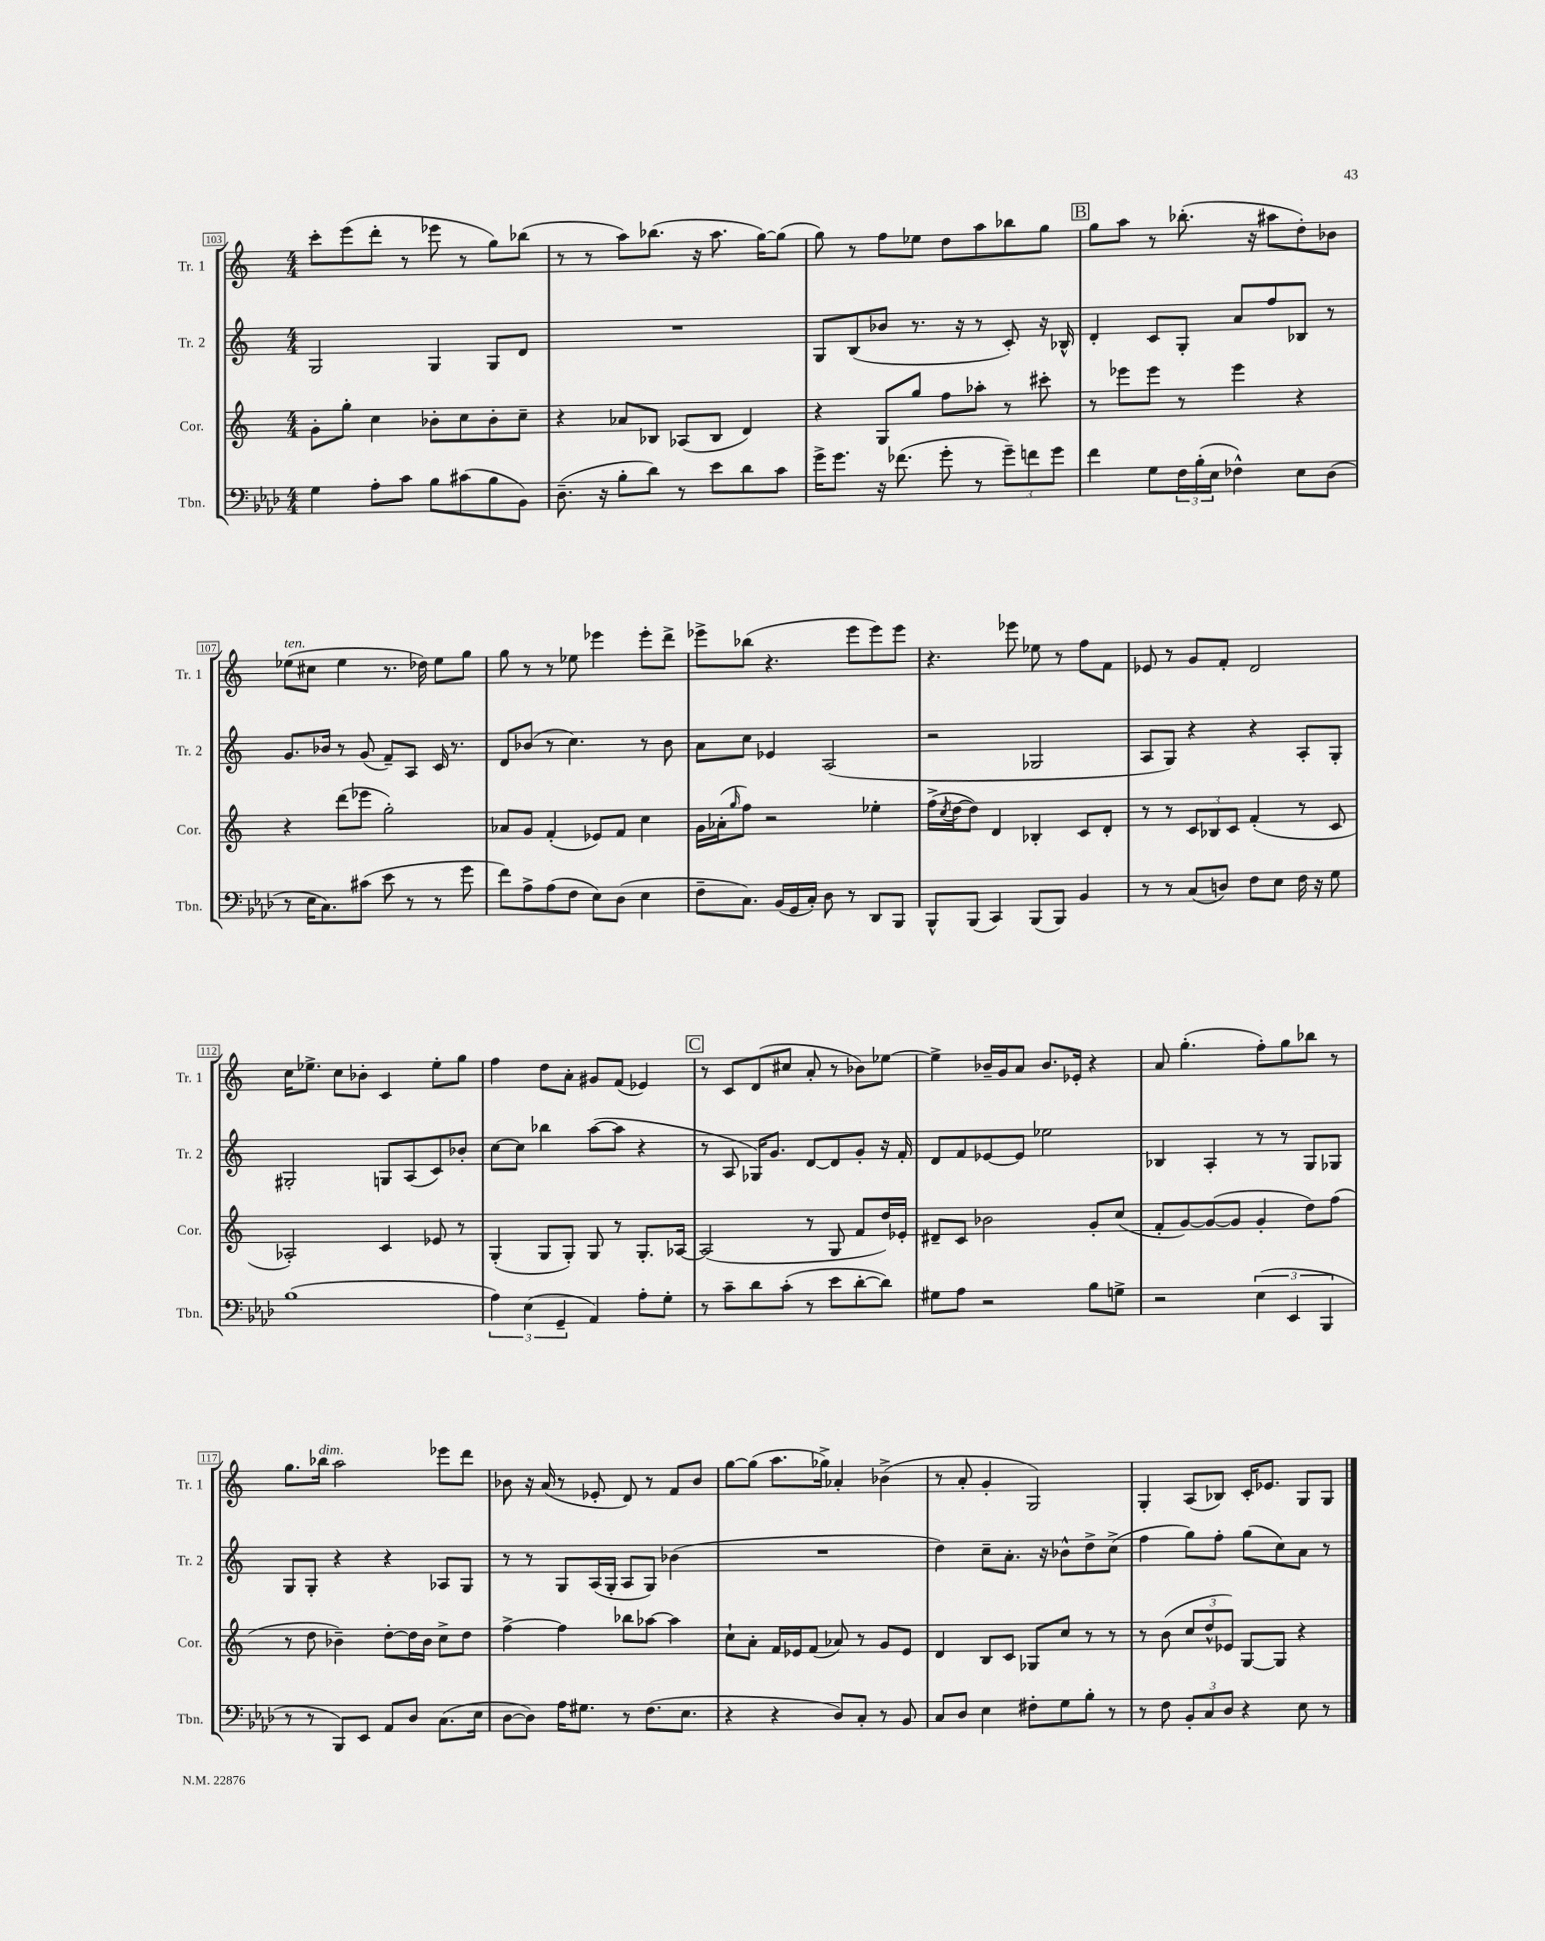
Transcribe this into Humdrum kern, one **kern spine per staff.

**kern	**kern	**kern	**kern
*staff4	*staff3	*staff2	*staff1
*clefF4	*clefG2	*clefG2	*clefG2
*k[b-e-a-d-]	*k[]	*k[]	*k[]
*M4/4	*M4/4	*M4/4	*M4/4
4G	8g'	2G	8ccc'
.	8gg'	.	(8eee
8A-'	4cc	.	8ddd'
8c	.	.	8r
8B-	8b-'	4G	8eee-
(8c#	8cc	.	8r
8B-	8b-'	8G	8gg)
8BB-)	8cc~	8d	(8bb-
=	=	=	=
(8.D-~	4r	1r	8r
.	.	.	8r
16r	.	.	.
8B-'	8a-	.	8aa)
8d-)	8B-	.	(8.bb-
8r	(8A-	.	.
.	.	.	16r
8e-	8B-	.	8.aa
8d-	4d)	.	.
.	.	.	[16gg)
8c	.	.	(8gg]
=	=	=	=
16g^	4r	8G	8gg)
8.g	.	.	.
.	.	(8B	8r
16r	8G	8b-	8ff
(8.f-	.	.	.
.	8gg	8.r	8ee-
8g'	8ff	.	8dd
.	.	16r	.
8r	8aa-'	8r	8aa
12g~)	8r	8c')	8bb-
12f	.	.	.
.	8ccc#'	16r	8gg
12g	.	.	.
.	.	16B-^^	.
=	=	=	=
4f	8r	4d'	8gg
.	8eee-	.	8aa
8G	8eee-	8c	8r
24F	8r	8G'	(8.bb-'
(24B-'	.	.	.
24E-	.	.	.
4F-^^)	4eee-	8a	.
.	.	.	16r
.	.	8ff	8aa#
8E-	4r	8B-	8dd')
(8D-	.	8r	8b-
=	=	=	=
8r	4r	8.g	(8ee-
16E-	.	.	8cc#
8.C)	.	16b-	.
.	(8ddd	8r	4ee-
(8c#	8eee-	(8g	.
8e-	2gg')	8f~)	8.r
8r	.	8A	.
.	.	.	16dd-)
8r	.	16c	8ee-
.	.	8.r	.
8g	.	.	8gg
=	=	=	=
8f)	8a-	8d	8gg
8A-^	8g	(8b-	8r
(8A-	(4f'	8r	8r
8F	.	4.cc)	8ee-
8E-)	8e-)	.	4eee-
(8D-	8f	.	.
4E-	4cc	8r	8eee-'
.	.	8b-	8ddd^
=	=	=	=
8F~	16g	8a	8eee-^
.	(16a-'	.	.
.	16qqgg	.	.
8.C)	8ff)	8cc	(8bb-
.	2r	4e-	4.r
(16BB-	.	.	.
16GG	.	.	.
16C')	.	.	.
8D-	.	(2A	.
8r	.	.	8eee-
8DD-	4ee-'	.	8eee-)
8BBB-	.	.	8eee-
=	=	=	=
8BBB-^^	(16ff^	2r	4.r
.	8qcc	.	.
.	[16dd	.	.
(8BBB-	8dd])	.	.
4CC)	4d	.	.
.	.	.	8eee-
(8BBB-	4B-'	2G-	8ee-
8BBB-)	.	.	8r
4BB-	8c	.	8ff
.	8d'	.	8f
=	=	=	=
8r	8r	8A	8e-
8r	8r	8G)	8r
(8C	12c	4r	8g
.	12B-	.	.
8D)	.	.	8f'
.	12c	.	.
8F	(4f'	4r	2d
8E-	.	.	.
16F	8r	8A'	.
16r	.	.	.
8G	8c	8G'	.
=	=	=	=
(1B-	2A-')	2G#'	16cc
.	.	.	8.ee-^
.	.	.	8cc
.	.	.	8b-'
.	4c	8G	4c
.	.	(8A	.
.	8e-	8c)	8ee-'
.	8r	8b-'	8gg
=	=	=	=
6A-)	(4G'	[8cc	4ff
.	.	8cc]	.
(6E-	.	.	.
.	8G	4bb-	8dd
6GG~	.	.	.
.	8G')	.	8a'
4AA-)	8G	([8aa	8g#
.	8r	8aa]	(8f
8A-'	8.G'	4r	4e-)
8G'	.	.	.
.	[16A-	.	.
=	=	=	=
8r	(2A-]	8r	8r
8c~	.	8A	8c
8d-	.	16G-)	(8d
.	.	8.g	.
(8c'	.	.	8cc#
8r	8r	[8d	8a'
8e-	8G	8d]	8r
[8d-'	8f	8g'	8b-)
8d-])	16dd)	16r	[8ee-
.	16e-'	16f'	.
=	=	=	=
8G#	8d#~	8d	4ee-^]
8A-	8c	8f	.
2r	2b-	[8e-	16b-~
.	.	.	16g
.	.	8e-]	8a
.	.	2ee-	8.b-
.	.	.	16e-'
8B-	8g'	.	4r
8G^	(8cc	.	.
=	=	=	=
2r	8f'	4B-	8a
.	[8g)	.	(4.gg'
.	(8g_	4A'	.
.	8g]	.	.
(6E-	4g'	8r	8ff')
.	.	8r	8gg
6EE-	.	.	.
.	8dd)	8G	8bb-
6BBB-	.	.	.
.	(8ff	8G-	8r
=	=	=	=
8r	8r	8G	8.gg
8r	8dd	8G'	.
.	.	.	16bb-
8BBB-)	4b-~)	4r	2aa
8EE-	.	.	.
8AA-	[8dd'	4r	.
8D-	16dd]	.	.
.	16b-	.	.
(8.C	8cc^	8A-	8eee-
.	8dd	8G	8ddd
16E-	.	.	.
=	=	=	=
[8D-	[4ff^	8r	8b-
8D-])	.	8r	16r
.	.	.	(16a
16A-	4ff]	8G	8r
8.G#	.	.	.
.	.	(16A	8e-'
.	.	16G'	.
8r	8bb-	8A	8d)
(8.F	[8aa-	8G)	8r
.	4aa-]	(4b-	8f
8.E-	.	.	.
.	.	.	8b-
=	=	=	=
4r	8cc`	1r	[8gg
.	8a'	.	(8gg]
4r	16f	.	8.aa
.	16e-	.	.
.	(8f	.	.
.	.	.	16gg-^)
8D-)	8a-)	.	4a-'
8C'	8r	.	.
8r	8g	.	(4b-^
8BB-	8e-	.	.
=	=	=	=
8C	4d	4dd)	8r
8D-	.	.	8a'
4E-	8B	8cc~	4g'
.	8c	8.a'	.
8F#'	8G-	.	2G)
.	.	16r	.
8G	8cc	8b-^^	.
8B-'	8r	8dd^	.
8r	8r	(8cc^	.
=	=	=	=
8r	8r	4ff	4G'
8F	(8b	.	.
12BB-'	12cc	8gg)	(8A
12C	12dd^^	.	.
.	.	8ff'	8B-)
12D-	12e-)	.	.
4r	[8G	(8gg	16c'
.	.	.	8.e-
.	8G]	8cc)	.
8E-	4r	8a	8G
8r	.	8r	8G
==	==	==	==
*-	*-	*-	*-
